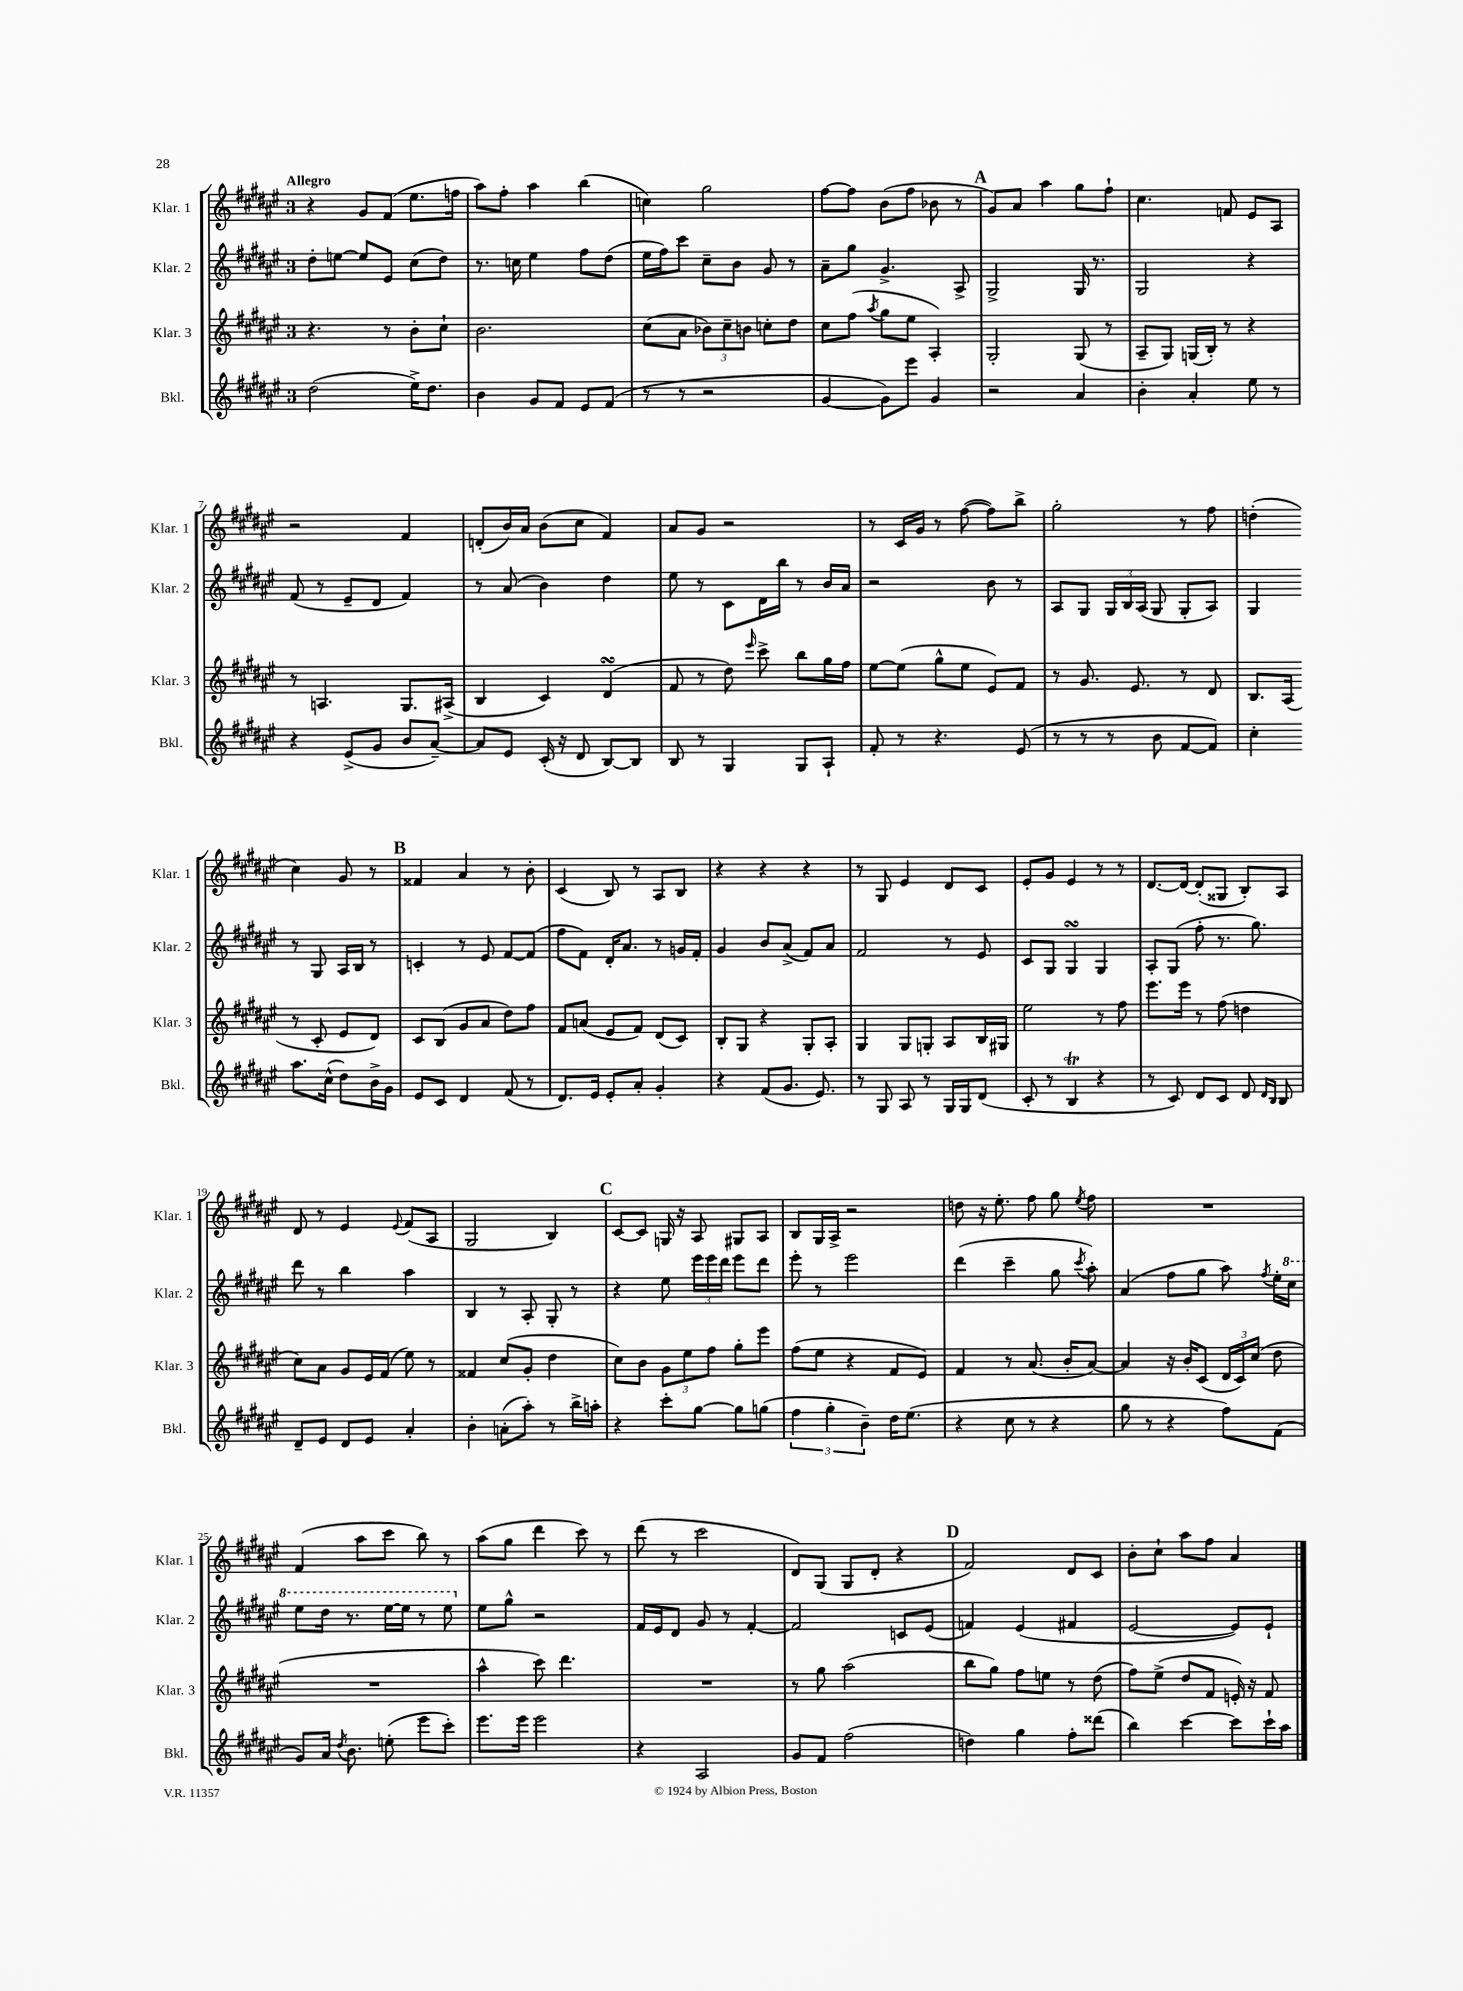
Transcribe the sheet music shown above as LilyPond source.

<<
\new StaffGroup <<
\new Staff = "s0" \with { instrumentName = "Klar. 1" shortInstrumentName = "Klar. 1" } {
    \clef treble \key fis \major \once \override Staff.TimeSignature.style = #'single-digit \time 3/4 \tempo "Allegro"
    \autoBeamOff r4 gis'8[ fis'8]( eis''8.[ f''16] |
    ais''8[) fis''8]-. ais''4 b''4( |
    c''4) gis''2 |
    fis''8[~ fis''8] b'8[( fis''8] bes'8 r8 |
    \mark \markup { \bold "A" } gis'8[) ais'8] ais''4 gis''8[ fis''8]-! |
    cis''4. f'8 eis'8[ ais8] |
    r2 fis'4 |
    d'8[-.( b'16) ais'16] b'8[( cis''8] fis'4) |
    ais'8[ gis'8] r2 |
    r8 cis'16[ gis'16] r8 fis''8~( fis''8[) b''8]-> |
    gis''2-. r8 fis''8 |
    d''4-.( cis''4) gis'8 r8 |
    \mark \markup { \bold "B" } fisis'4 ais'4 r8 b'8-. |
    cis'4( b8) r8 ais8[ b8] |
    r4 r4 r4 |
    r8 gis8 eis'4 dis'8[ cis'8] |
    eis'8[-. gis'8] eis'4 r8 r8 |
    dis'8.[~ dis'16]~ dis'8[-.( gisis8] b8[-.) ais8] |
    dis'8 r8 eis'4 \appoggiatura { eis'8 } fis'8[( ais8] |
    gis2 b4) |
    \mark \markup { \bold "C" } cis'8[~ cis'8] g16 r16 ais8 gis8[ ais8] |
    b8[ gis16 ais16]-> r2 |
    d''8 r16 eis''8.-. fis''8 gis''8 \acciaccatura { eis''8 } fis''8 |
    R2. |
    fis'4( ais''8[ cis'''8] b''8) r8 |
    ais''8[( gis''8] dis'''4 cis'''8) r8 |
    dis'''8( r8 cis'''2 |
    dis'8[) gis8]( gis8[ dis'8]-. r4 |
    \mark \markup { \bold "D" } fis'2) dis'8[ cis'8] |
    b'8[-. cis''8]-! ais''8[ fis''8] ais'4 \bar "|." |
}
\new Staff = "s1" \with { instrumentName = "Klar. 2" shortInstrumentName = "Klar. 2" } {
    \clef treble \key fis \major \once \override Staff.TimeSignature.style = #'single-digit \time 3/4
    \autoBeamOff dis''8[-. e''8]~ e''8[ eis'8] cis''8[( dis''8]) |
    r8. c''16 eis''4 fis''8[ dis''8]( |
    eis''16[ fis''16) cis'''8] cis''8[-- b'8] gis'8 r8 |
    ais'8[-- gis''8] gis'4.-> ais8-> |
    \mark \markup { \bold "A" } gis2-> gis16 r8. |
    gis2 r4 |
    fis'8( r8 eis'8[-- dis'8] fis'4) |
    r8 ais'8( b'4) dis''4 |
    eis''8 r8 cis'8[ dis'16 b''16] r8 b'16[ ais'16] |
    r2 b'8 r8 |
    ais8[ gis8] \tuplet 3/2 { gis16[ b16 ais16]( } gis8 gis8[-. ais8]) |
    gis4 r8 gis8 ais16[ b16] r8 |
    \mark \markup { \bold "B" } c'4-. r8 eis'8 fis'8[~ fis'8]( |
    fis''8[ fis'8]) dis'16[-. ais'8.] r8 g'16[ fis'16]-. |
    gis'4 b'8[ ais'8]->( fis'8[) ais'8] |
    fis'2 r8 eis'8 |
    cis'8[ gis8] gis4\turn gis4 |
    ais8[-. gis8]( fis''8-. r8. gis''8.) |
    dis'''8 r8 b''4 ais''4 |
    b4 r8 ais8-. gis8-. r8 |
    \mark \markup { \bold "C" } r4 eis''8 \tuplet 3/2 { eis'''16[ eis'''16 dis'''16] } eis'''8[ dis'''8] |
    eis'''8-. r8 eis'''2 |
    dis'''4( cis'''4-- gis''8 \acciaccatura { cis'''8 } ais''8-.) |
    ais'4( fis''8[ gis''8] ais''8) \acciaccatura { fis''8 } eis''16[-. \ottava #1 cis'''16] |
    eis'''8[ dis'''16] r8. eis'''16[~ eis'''16] r8 eis'''8 \ottava #0 |
    eis''8[ gis''8]-^ r2 |
    fis'16[ eis'16 dis'8] gis'8 r8 fis'4~-. |
    fis'2 c'8[ eis'8]( |
    \mark \markup { \bold "D" } f'4) eis'4( fis'4 |
    eis'2~ eis'8[) eis'8]-! \bar "|." |
}
\new Staff = "s2" \with { instrumentName = "Klar. 3" shortInstrumentName = "Klar. 3" } {
    \clef treble \key fis \major \once \override Staff.TimeSignature.style = #'single-digit \time 3/4
    \autoBeamOff r4. r8 b'8[-. cis''8]-! |
    b'2. |
    cis''8[( ais'8] \tuplet 3/2 { bes'8[) cis''8-- b'8] } c''8[-. dis''8] |
    cis''8[ fis''8]( \acciaccatura { ais''8 } gis''8[ eis''8] ais4-.) |
    \mark \markup { \bold "A" } gis2-. gis8( r8 |
    ais8[-- gis8]) g16[( b16]-.) r8 r4 |
    r8 a4. gis8.[ ais16]->( |
    b4 cis'4) dis'4\turn( |
    fis'8 r8 dis''8) \grace { eis'''16 } cis'''8-> b''8[ gis''16 fis''16] |
    eis''8[~ eis''8]( gis''8[-^ eis''8] eis'8[) fis'8] |
    r8 gis'8. eis'8. r8 dis'8 |
    b8.[ ais16]( r8 cis'8-. eis'8[ dis'8]) |
    \mark \markup { \bold "B" } cis'8[ b8]( gis'8[ ais'8] dis''8[) fis''8] |
    fis'8[ a'8]( eis'8[ fis'8]) dis'8[( cis'8]) |
    b8[-. gis8] r4 gis8[-. ais8]-. |
    gis4 gis8[ g8]-. ais8[ b16 gis16] |
    eis''2 r8 fis''8 |
    eis'''8.[ eis'''16] r8 fis''8( d''4 |
    cis''8[) ais'8] gis'8[ eis'16 fis'16]( eis''8) r8 |
    fisis'4 cis''8[( gis'8]-. dis''4 |
    \mark \markup { \bold "C" } cis''8[) b'8] \tuplet 3/2 { gis'8[ eis''8 fis''8] } gis''8[-. eis'''8] |
    fis''8[( eis''8] r4 fis'8[ eis'8]) |
    fis'4 r8 ais'8.( b'16[-. ais'8]~) |
    ais'4 r16 b'16[-. cis'8]( \tuplet 3/2 { dis'16[ cis'16) cis''16]( } dis''8 |
    R2. |
    ais''4-^ cis'''8) dis'''4. |
    R2. |
    r8 gis''8 ais''2( |
    \mark \markup { \bold "D" } b''8[ gis''8]) fis''8[ e''8] r8 dis''8( |
    fis''8[) eis''8]->( dis''8[ fis'8] e'16-.) r16 fis'8 \bar "|." |
}
\new Staff = "s3" \with { instrumentName = "Bkl." shortInstrumentName = "Bkl." } {
    \clef treble \key fis \major \once \override Staff.TimeSignature.style = #'single-digit \time 3/4
    \autoBeamOff dis''2( eis''16[->) dis''8.] |
    b'4 gis'8[ fis'8] eis'8[ fis'8]( |
    r8 r8 r2 |
    gis'4~ gis'8[) eis'''8] gis'4 |
    \mark \markup { \bold "A" } r2 ais'4 |
    b'4-. ais'4-. eis''8 r8 |
    r4 eis'8[->( gis'8] b'8[ ais'8]~--) |
    ais'8[ eis'8] cis'16-.( r16 dis'8 b8[~) b8] |
    b8 r8 gis4 gis8[ ais8]-! |
    fis'8-. r8 r4. eis'8( |
    r8 r8 r8 b'8 fis'8[~ fis'8]) |
    cis''4-. ais''8.[ cis''16]-^( dis''8[) b'16-> gis'16] |
    \mark \markup { \bold "B" } eis'8[ cis'8] dis'4 fis'8( r8 |
    dis'8.[) eis'16] eis'8[-. ais'8]-. gis'4-. |
    r4 fis'8[( gis'8.] eis'8.) |
    r8 gis8 ais8 r8 gis16[ gis16 dis'8]( |
    cis'8-. r8 b4\trill r4 |
    r8 cis'8) dis'8[ cis'8] dis'8 \grace { dis'16[ b16] } b8 |
    dis'8[-- eis'8] dis'8[ eis'8] ais'4-. |
    b'4-. a'8[-.( ais''8]-.) r8 b''16[-> a''16]-. |
    \mark \markup { \bold "C" } r4 cis'''8[-. gis''8]~ gis''8[ g''8]( |
    \tuplet 3/2 { fis''4 gis''4-. b'4--) } dis''16[ eis''8.]( |
    r4 cis''8 r8 r4 |
    gis''8 r8 r4 fis''8[) fis'8]( |
    gis'8[) ais'16] \acciaccatura { dis''8 } b'8. e''8-.( eis'''8[ cis'''8]-.) |
    eis'''8.[ eis'''16] eis'''2 |
    r4 ais2 |
    gis'8[ fis'8] fis''2( |
    \mark \markup { \bold "D" } d''4) gis''4 fis''8[-. disis'''8]( |
    b''4) cis'''4~ cis'''8[ cis'''16-! ais''16] \bar "|." |
}
>>
>>
